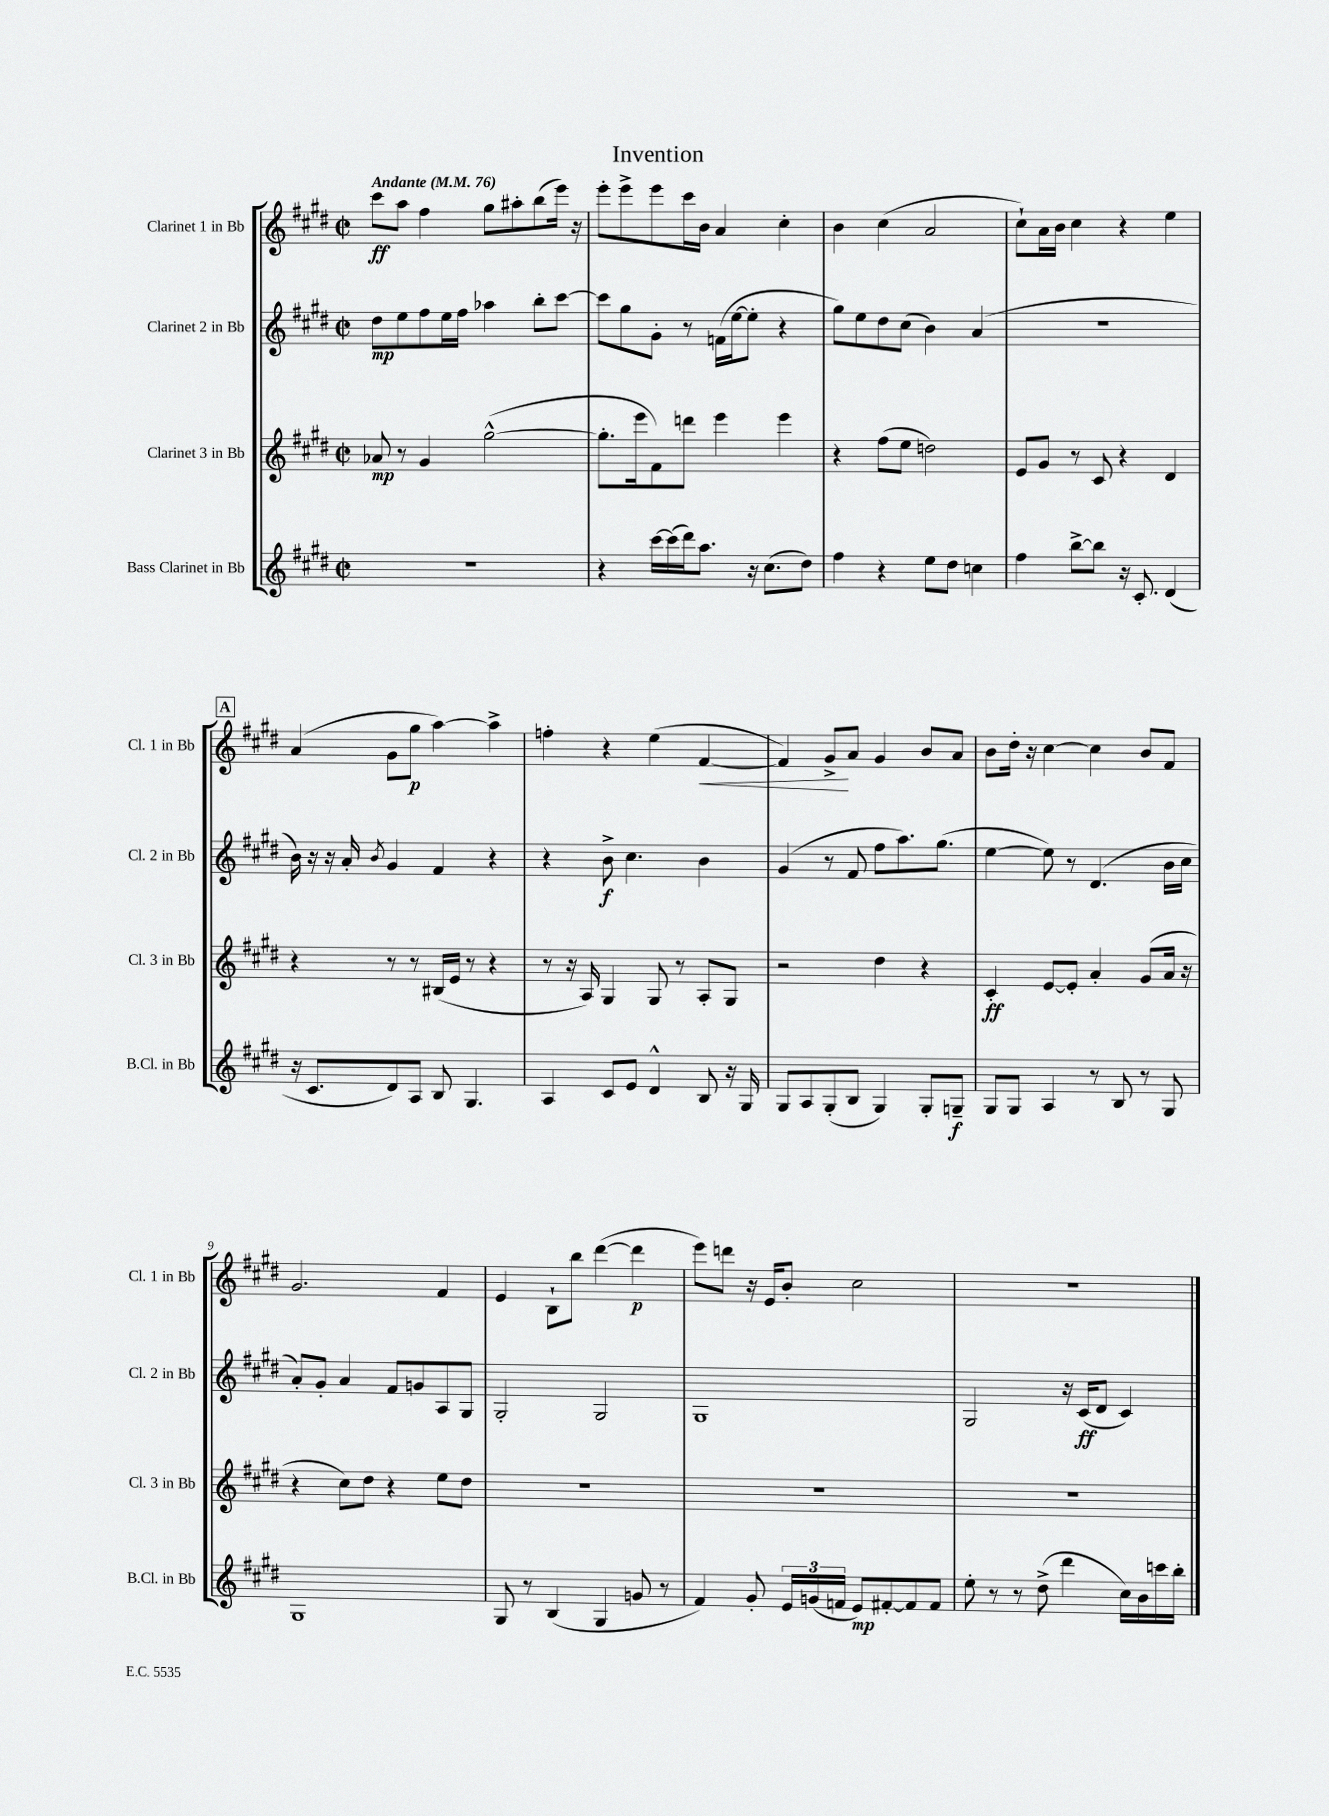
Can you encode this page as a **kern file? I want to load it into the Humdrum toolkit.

**kern	**dynam	**kern	**dynam	**kern	**dynam	**kern	**dynam
*part4	*part4	*part3	*part3	*part2	*part2	*part1	*part1
*staff4	*staff4	*staff3	*staff3	*staff2	*staff2	*staff1	*staff1
*I"Bass Clarinet in Bb	*	*I"Clarinet 3 in Bb	*	*I"Clarinet 2 in Bb	*	*I"Clarinet 1 in Bb	*
*I'B.Cl. in Bb	*	*I'Cl. 3 in Bb	*	*I'Cl. 2 in Bb	*	*I'Cl. 1 in Bb	*
*clefG2	*	*clefG2	*	*clefG2	*	*clefG2	*
*k[f#c#g#d#]	*	*k[f#c#g#d#]	*	*k[f#c#g#d#]	*	*k[f#c#g#d#]	*
*M2/2	*	*M2/2	*	*M2/2	*	*M2/2	*
*met(c|)	*	*met(c|)	*	*met(c|)	*	*met(c|)	*
*MM76	*	*MM76	*	*MM76	*	*MM76	*
=1	=1	=1	=1	=1	=1	=1	=1
!	!	!	!	!	!	!LO:TX:a:B:t=Andante	!
1r	.	8a-X/	mp	8dd#\L	mp	8ccc#\L	ff
.	.	8r	.	8ee\	.	8aa\J	.
.	.	4g#/	.	8ff#\	.	4ff#\	.
.	.	.	.	16ee\L	.	.	.
.	.	.	.	16ff#\JJ	.	.	.
.	.	([2gg#^^\	.	4aa-X\	.	8gg#\L	.
.	.	.	.	.	.	8aa#X'\	.
.	.	.	.	8bb'\L	.	(8bb\	.
.	.	.	.	[8ccc#\J	.	16eee\Jk)	.
.	.	.	.	.	.	16r	.
=2	=2	=2	=2	=2	=2	=2	=2
4r	.	8.gg#'\L]	.	8ccc#\L]	.	8eee'\L	.
.	.	.	.	8gg#\	.	8eee^\	.
.	.	16eee\k	.	.	.	.	.
[16ccc#\LL	.	8f#\)	.	8g#'\J	.	8eee\	.
(16ccc#\]	.	.	.	.	.	.	.
16ddd#\J)	.	8dddn\J	.	8r	.	16ccc#\L	.
8.aa\J	.	.	.	.	.	16b\JJ	.
.	.	4eee\	.	(16fn\LL	.	4a/	.
.	.	.	.	[16ee\J	.	.	.
16r	.	.	.	8ee'\J]	.	.	.
(8.cc#\L	.	.	.	.	.	.	.
.	.	4eee\	.	4r	.	4cc#'\	.
8dd#\J)	.	.	.	.	.	.	.
=3	=3	=3	=3	=3	=3	=3	=3
4ff#\	.	4r	.	8gg#\L)	.	4b\	.
.	.	.	.	8ee\	.	.	.
4r	.	(8ff#\L	.	8dd#\	.	(4cc#\	.
.	.	8ee\J	.	(8cc#\J	.	.	.
8ee\L	.	2ddn\)	.	4b\)	.	2a/	.
8dd#\J	.	.	.	.	.	.	.
4ccn\	.	.	.	(4a/	.	.	.
=4	=4	=4	=4	=4	=4	=4	=4
4ff#\	.	8e/L	.	1r	.	8cc#`\L)	.
.	.	8g#/J	.	.	.	16a\L	.
.	.	.	.	.	.	16b\JJ	.
[8bb^\L	.	8r	.	.	.	4cc#\	.
8bb\J]	.	8c#/	.	.	.	.	.
16r	.	4r	.	.	.	4r	.
8.c#'/	.	.	.	.	.	.	.
(4d#/	.	4d#/	.	.	.	4ee\	.
!!LO:LB:g=z
!!LO:REH:place=s1:t=A
=5	=5	=5	=5	=5	=5	=5	=5
16r	.	4r	.	16b\)	.	(4a/	.
8.c#/L	.	.	.	16r	.	.	.
.	.	.	.	16r	.	.	.
.	.	.	.	16a'/	.	.	.
.	.	.	.	8qb/	.	.	.
8d#/)	.	8r	.	4g#/	.	8g#\L	.
8A/J	.	8r	.	.	.	8gg#\J	p
8B/	.	(16B#X/LL	.	4f#/	.	[4aa\)	.
.	.	16e/JJ	.	.	.	.	.
4.G#/	.	8r	.	.	.	.	.
.	.	4r	.	4r	.	4aa^\]	.
=6	=6	=6	=6	=6	=6	=6	=6
4A/	.	8r	.	4r	.	4ffn'\	.
.	.	16r	.	.	.	.	.
.	.	16A/)	.	.	.	.	.
8c#/L	.	4G#/	.	8b^\	f	4r	.
8e/J	.	.	.	4.cc#\	.	.	.
4d#^^/	.	8G#/	.	.	.	(4ee\	.
.	.	8r	.	.	.	.	.
!	!	!	!	!	!	!	!LO:HP:b
8B/	.	8A'/L	.	4b\	.	[4f#/	<
16r	.	8G#/J	.	.	.	.	.
16G#/	.	.	.	.	.	.	.
=7	=7	=7	=7	=7	=7	=7	=7
8G#/L	.	2r	.	(4g#/	.	4f#/])	.
8A/	.	.	.	.	.	.	.
(8G#'/	.	.	.	8r	.	8g#^/L	.
8B/J	.	.	.	8f#/	.	8a/J	[
4G#/)	.	4dd#\	.	8ff#\L	.	4g#/	.
.	.	.	.	8.aa\)	.	.	.
8G#'/L	.	4r	.	.	.	8b/L	.
.	.	.	.	(8.gg#\J	.	.	.
8Gn~/J	f	.	.	.	.	8a/J	.
=8	=8	=8	=8	=8	=8	=8	=8
8G#/L	.	4c#'/	ff	[4ee\	.	8b\L	.
8G#/J	.	.	.	.	.	16dd#'\Jk	.
.	.	.	.	.	.	16r	.
4A/	.	[8e/L	.	8ee\])	.	[4cc#\	.
.	.	8e'/J]	.	8r	.	.	.
8r	.	4a'/	.	(4.d#/	.	4cc#\]	.
8B/	.	.	.	.	.	.	.
8r	.	(8g#/L	.	.	.	8b/L	.
8G#/	.	16a/Jk	.	16b\LL	.	8f#/J	.
.	.	16r	.	16cc#\JJ	.	.	.
!!LO:LB:g=z
=9	=9	=9	=9	=9	=9	=9	=9
1G#	.	4r	.	8a'/L)	.	2.g#/	.
.	.	.	.	8g#'/J	.	.	.
.	.	8cc#\L)	.	4a/	.	.	.
.	.	8dd#\J	.	.	.	.	.
.	.	4r	.	8f#/L	.	.	.
.	.	.	.	8gn/	.	.	.
.	.	8ee\L	.	8A/	.	4f#/	.
.	.	8dd#\J	.	8G#/J	.	.	.
=10	=10	=10	=10	=10	=10	=10	=10
8G#/	.	1r	.	2G#'/	.	4e/	.
8r	.	.	.	.	.	.	.
(4B/	.	.	.	.	.	8B`\L	.
.	.	.	.	.	.	8bb\J	.
4G#/	.	.	.	2G#/	.	([4ddd#\	.
8gn/	.	.	.	.	.	4ddd#\]	p
8r	.	.	.	.	.	.	.
=11	=11	=11	=11	=11	=11	=11	=11
4f#/)	.	1r	.	1G#	.	8eee\L)	.
.	.	.	.	.	.	8dddn\J	.
8g#'/	.	.	.	.	.	16r	.
.	.	.	.	.	.	16e/KL	.
24e/LL	.	.	.	.	.	8b'/J	.
(24gn/	.	.	.	.	.	.	.
24fn/JJ	.	.	.	.	.	.	.
8e/L)	mp	.	.	.	.	2cc#\	.
[8f#X'/	.	.	.	.	.	.	.
8f#/]	.	.	.	.	.	.	.
8f#/J	.	.	.	.	.	.	.
=12	=12	=12	=12	=12	=12	=12	=12
8ee'\	.	1r	.	2G#/	.	1r	.
8r	.	.	.	.	.	.	.
8r	.	.	.	.	.	.	.
(8dd#^\	.	.	.	.	.	.	.
4ddd#\	.	.	.	16r	.	.	.
.	.	.	.	(16c#/KL	ff	.	.
.	.	.	.	8d#/J	.	.	.
16cc#\LL)	.	.	.	4c#/)	.	.	.
16b\	.	.	.	.	.	.	.
16cccn\	.	.	.	.	.	.	.
16bb'\JJ	.	.	.	.	.	.	.
==	==	==	==	==	==	==	==
*-	*-	*-	*-	*-	*-	*-	*-
